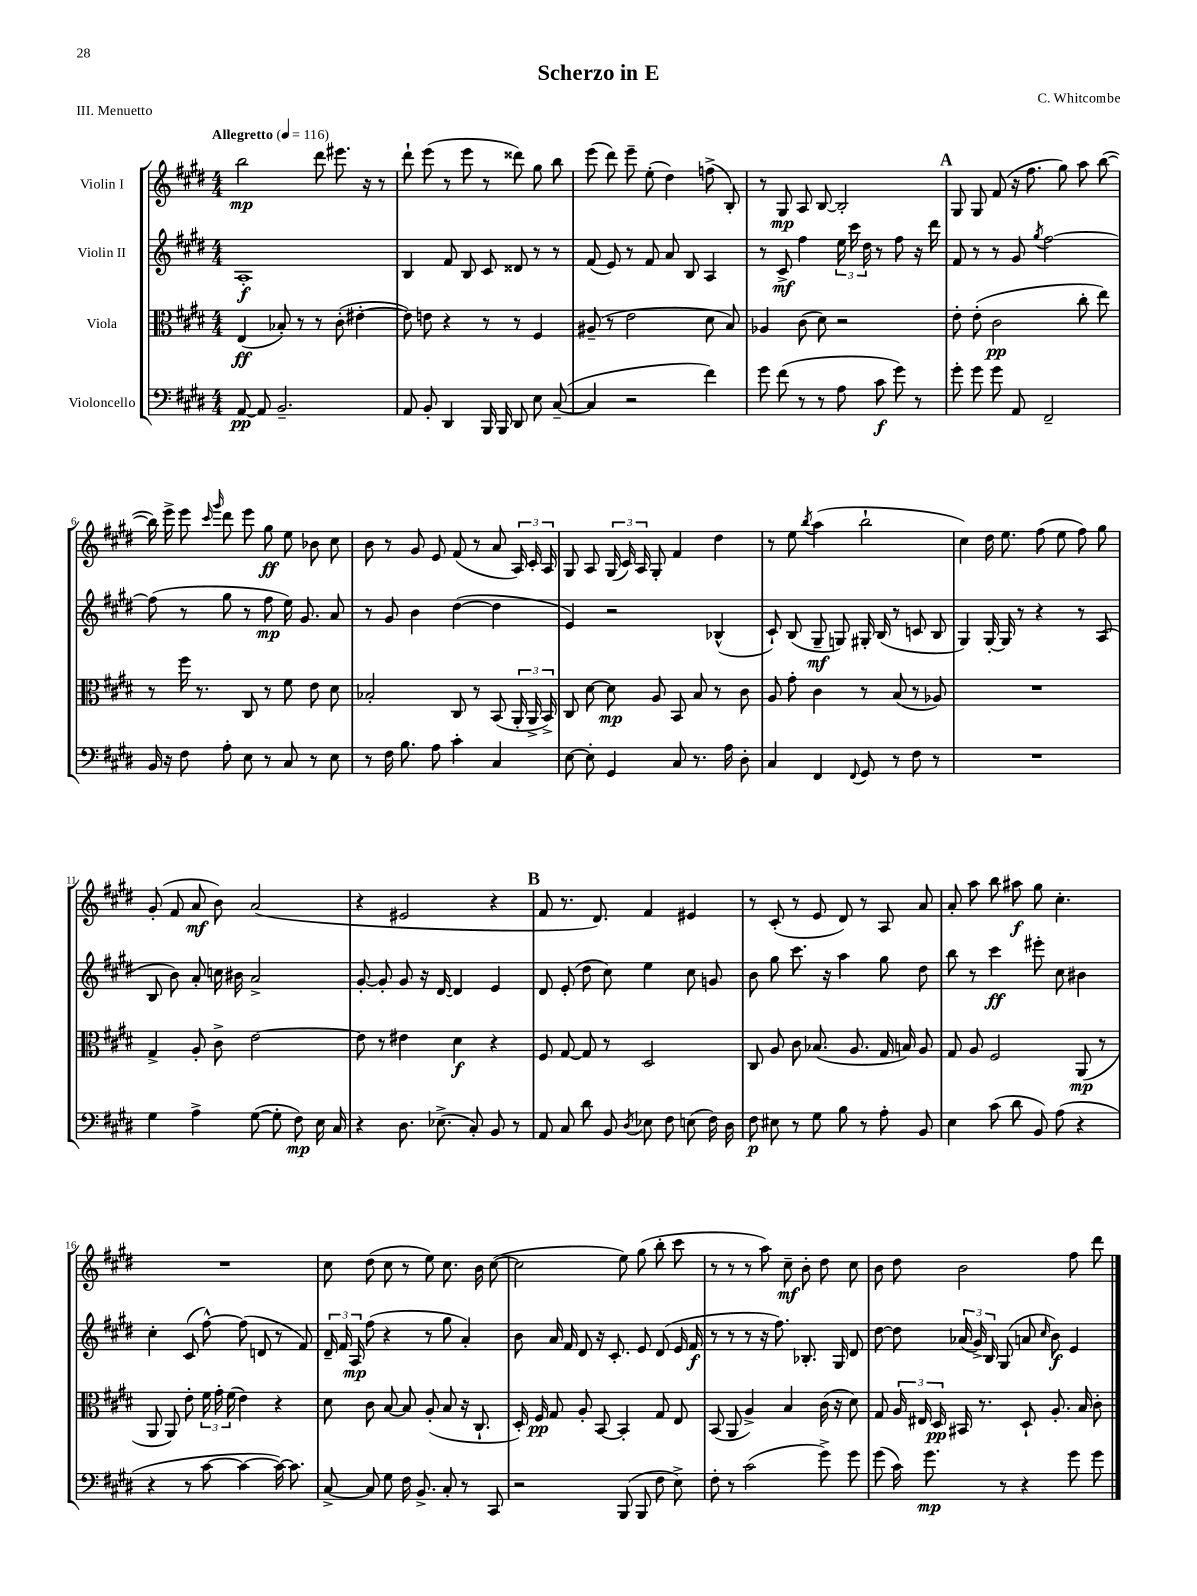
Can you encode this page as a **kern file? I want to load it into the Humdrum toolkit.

**kern	**kern	**kern	**kern
*staff4	*staff3	*staff2	*staff1
*clefF4	*clefC3	*clefG2	*clefG2
*k[f#c#g#d#]	*k[f#c#g#d#]	*k[f#c#g#d#]	*k[f#c#g#d#]
*M4/4	*M4/4	*M4/4	*M4/4
*MM116	*MM116	*MM116	*MM116
[8AA/	(4E/	1A'	2bb\
8AA/]	.	.	.
2.BB~/	8B-'/)	.	.
.	8r	.	.
.	8r	.	8ddd#\
.	(8c#'\	.	8.eee#\
.	[4e#'\	.	.
.	.	.	16r
.	.	.	8r
=	=	=	=
8AA/	8e#\])	4B/	8ddd#`\
8BB'/	8e\	.	(8eee\
4DD#/	4r	8f#/	8r
.	.	8B/	8eee\
16BBB/	8r	8c#/	8r
16BBB/	.	.	.
8DD#/	8r	8d##/	8ddd##\)
8E\	4F#/	8r	8gg#\
([8C#~/	.	8r	8bb\
=	=	=	=
4C#/]	(8A#~/	(8f#/	(8eee\
.	8r	8e/)	8ddd#\)
2r	2e\	8r	8eee~\
.	.	8f#/	(8ee'\
.	.	8a/	4dd#\)
.	.	8B/	.
4f#\)	8d#\	4A/	(8ff^\
.	8B/)	.	8B'/)
=	=	=	=
8g#\	4A-/	8r	8r
(8f#\	.	8c#^/	8G#/
8r	(8c#\	4ff#\	8A/
8r	8d#\)	.	[8B/
8A\	2r	24ee\	2B'/]
.	.	24ccc#\	.
.	.	24dd#\	.
8c#\	.	8r	.
8g#\)	.	8ff#\	.
8r	.	16r	.
.	.	16ddd#\	.
=	=	=	=
8g#'\	8e'\	8f#/	8G#/
8g#\	(8e'\	8r	8G#/
8g#\	2c#\	8r	(8f#/
8AA/	.	8g#/	16r
.	.	.	8.ff#\
.	.	8qgg#/	.
2FF#~/	.	[2ff#\	.
.	.	.	8gg#\)
.	8cc#'\	.	8aa\
.	8ee\)	.	([8bb\
=	=	=	=
16BB/	8r	(8ff#\]	16bb\])
16r	.	.	16eee^\
8F#\	16ff#\	8r	8eee\
.	8.r	.	.
.	.	.	16qqccc#/
.	.	.	16qqggg#/
8A'\	.	8gg#\	8ddd#\
8E\	8C#/	8r	8eee\
8r	8r	8ff#\	8gg#\
8C#/	8f#\	16ee\)	8ee\
.	.	8.g#/	.
8r	8e\	.	8b-\
8E\	8d#\	8a/	8cc#\
=	=	=	=
8r	2B-'/	8r	8b\
16F#\	.	8g#/	8r
8.B\	.	.	.
.	.	4b\	8g#/
8A\	.	.	8e/
4c#'\	8C#/	([4dd#\	(8f#/
.	8r	.	8r
4C#/	(8BB/	4dd#\]	8a/
.	24AA'/	.	24A/)
.	24AA^/	.	24c#'/
.	24BB^/)	.	24A/
=	=	=	=
[8E\	8C#/	4e/)	8G#/
8E'\]	[8d#\	.	8A/
4GG#/	8d#\]	2r	(24G#/
.	.	.	24c#/)
.	.	.	24A/
.	8A/	.	8G#'/
8C#/	8BB/	.	4f#/
8.r	8B/	.	.
.	8r	(4B-^^/	4dd#\
16A\	.	.	.
8D#'\	8c#\	.	.
=	=	=	=
4C#/	8A/	8c#`/)	8r
.	8g#'\	(8B/	8ee\
.	.	.	8qbb/
4FF#/	4c#\	8G#~/	(4aa\
.	.	8G/)	.
8qqFF#/	.	.	.
8GG#/	8r	16G#'/	2bb`\
.	.	(16B/	.
8r	(8B/	8r	.
8F#\	8r	8c/	.
8r	8A-/)	8B/	.
=	=	=	=
1r	1r	4G#/)	4cc#\)
.	.	[16G#'/	16dd#\
.	.	16G#/]	8.ee\
.	.	8r	.
.	.	4r	(8ff#\
.	.	.	8ee\
.	.	8r	8ff#\)
.	.	(8A/	8gg#\
=	=	=	=
4G#\	4G#^/	8B/	(8g#'/
.	.	8b\)	8f#/
4A^\	8A'/	8a'/	8a/
.	8c#^\	16cc\	8b\)
.	.	16b#\	.
([8G#\	[2e\	2a^/	(2a/
8G#'\]	.	.	.
8F#\)	.	.	.
16E\	.	.	.
16C#/	.	.	.
=	=	=	=
4r	8e\]	[8g#'/	4r
.	8r	8g#'/]	.
8.D#\	4e#\	8g#/	2e#/
.	.	16r	.
(8.E-^\	.	[16d#/	.
.	4d#\	4d#/]	.
8C#'/)	.	.	.
8BB/	4r	4e/	4r
8r	.	.	.
=	=	=	=
8AA/	8F#/	8d#/	8f#/
8C#/	[8G#/	(8e'/	8.r
8d#\	8G#/]	8dd#\	.
.	.	.	8.d#/)
8BB/	8r	8cc#\)	.
8qD#/	.	.	.
8E-\	2D#/	4ee\	4f#/
8F#\	.	.	.
(8E\	.	8cc#\	4e#/
16F#\)	.	8g/	.
16D#\	.	.	.
=	=	=	=
8F#\	8C#/	8b\	8r
8E#\	8A/	8gg#\	(8c#'/
8r	8c#\	8.ccc#\	8r
8G#\	(8.B-/	.	8e/
.	.	16r	.
8B\	.	4aa\	8d#/)
.	8.A/	.	.
8r	.	.	8r
8A'\	16G#/	8gg#\	8A/
.	16B/)	.	.
8BB/	8A/	8dd#\	8a/
=	=	=	=
4E\	8G#/	8bb\	8a'/
.	8A/	8r	8aa\
(8c#\	2F#/	4ccc#\	8bb\
8d#\	.	.	8aa#\
8BB/)	.	8eee#'\	8gg#\
(8A\	.	8cc#\	4.cc#'\
4r	(8AA/	4b#\	.
.	8r	.	.
=	=	=	=
4r	8AA/	4cc#'\	1r
.	8AA/)	.	.
8r	8e'\	(8c#/	.
[8c#\	24f#\	[8ff#^^\)	.
.	24g#'\	.	.
.	(24f#\	.	.
4c#\_	4e\)	(8ff#\]	.
.	.	8d/	.
16c#\_)	4r	8r	.
8.c#\]	.	.	.
.	.	8f#/)	.
=	=	=	=
[8C#^/	8d#\	24d#~/	8cc#\
.	.	24f#/	.
.	.	24A/	.
8C#/]	8c#\	(8ff#\	(8dd#\
8G#\	[8B/	4r	8cc#\
16F#\	8B/]	.	8r
8.BB^/	.	.	.
.	(8A'/	8r	8ee\)
8C#'/	8B/	8gg#\	8.cc#\
8r	16r	4a'/)	.
.	8.C#`/	.	16b\
8CC#/	.	.	([8cc#\
=	=	=	=
2r	16D#'/)	8b\	2cc#\]
.	16F#/	.	.
.	8G#/	16a/	.
.	.	16f#/	.
.	8A'/	8d#/	.
.	[8BB/	16r	.
.	.	8.c#'/	.
(8BBB/	4BB'/]	.	8ee\)
8BBB/	.	8e/	(8gg#\
8F#\	8G#/	(8d#/	8bb'\
8E^\)	8E/	16e/	8ccc#\
.	.	16f#/	.
=	=	=	=
8F#'\	(8BB/	8r	8r
8r	8AA/	8r	8r
(2c#\	4A^/)	8r	8r
.	.	16r	8aa\)
.	.	8.ff#\)	.
.	4B/	.	8cc#~\
.	.	8.B-'/	8b'\
8g#^\)	(16c#\	.	8dd#\
.	16r	16G#/	.
8g#\	8d#\)	8d#/	8cc#\
=	=	=	=
(8g#\	8G#/	[8dd#\	8b\
16c#\)	24A/	8dd#\]	8dd#\
.	24E#/	.	.
8.g#\	.	.	.
.	24D#/	.	.
.	16BB#/	(24a-/	2b\
.	.	24g#^/)	.
.	8.r	.	.
.	.	24B/	.
8r	.	(8G#/	.
4r	8D#`/	8a/	.
.	.	16qqcc#/	.
.	8.A'/	8b\)	.
8g#\	.	4e/	8ff#\
.	16B/	.	.
8g#\	8c#'\	.	8ddd#\
==	==	==	==
*-	*-	*-	*-
